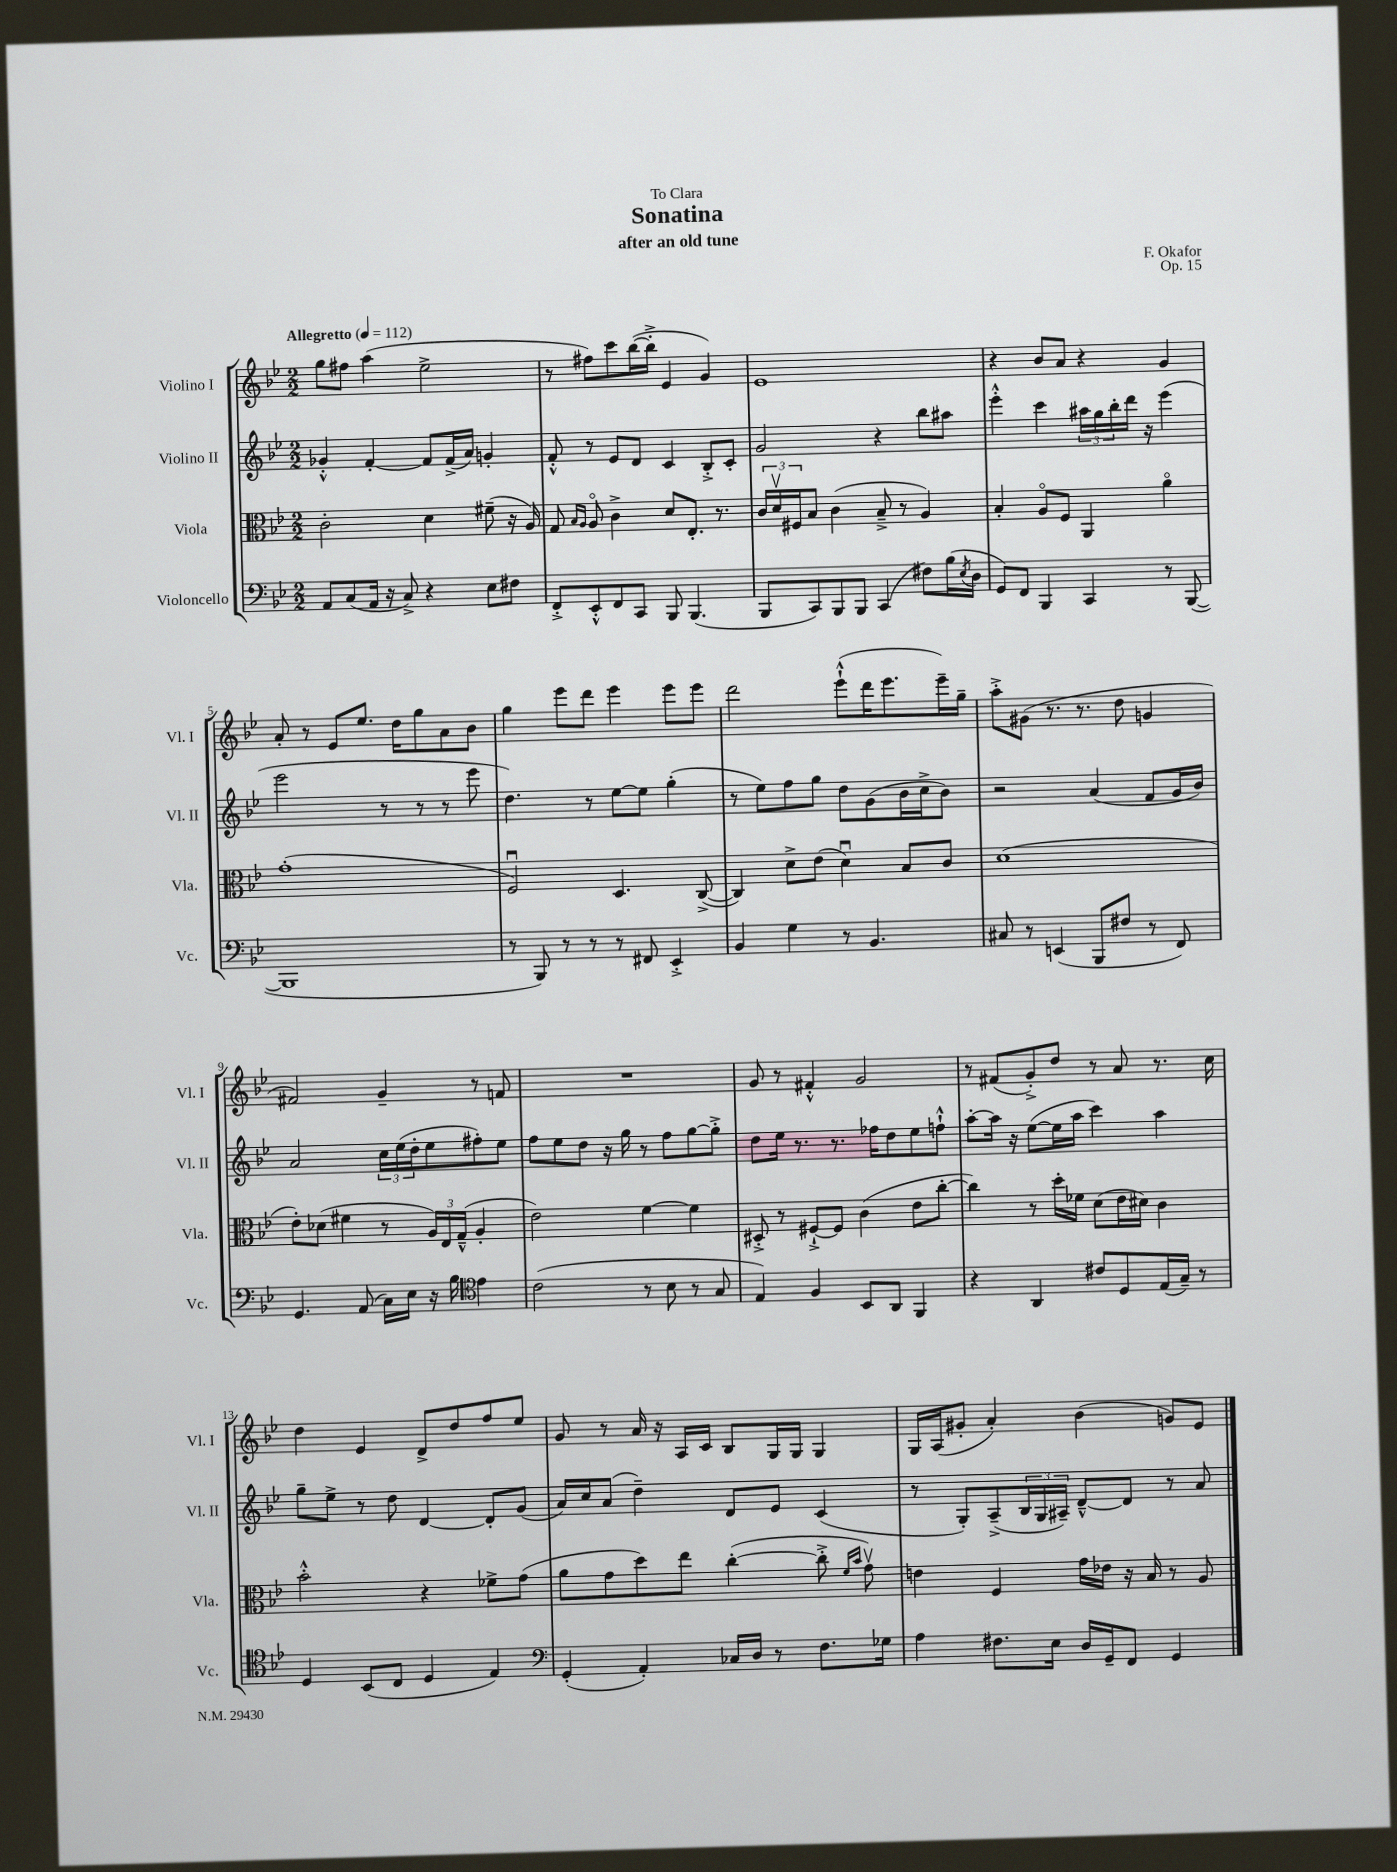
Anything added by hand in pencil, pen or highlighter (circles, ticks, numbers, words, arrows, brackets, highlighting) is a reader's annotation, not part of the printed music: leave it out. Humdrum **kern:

**kern	**kern	**kern	**kern
*staff4	*staff3	*staff2	*staff1
*clefF4	*clefC3	*clefG2	*clefG2
*k[b-e-]	*k[b-e-]	*k[b-e-]	*k[b-e-]
*M2/2	*M2/2	*M2/2	*M2/2
*MM112	*MM112	*MM112	*MM112
8AA/L	2c'\	4g-'^^/	8gg\L
(8C/	.	.	8ff#\J
16AA/Jk	.	[4f'/	(4aa\
16r	.	.	.
8C^/)	.	.	.
4r	4d\	8f/]L	2ee-^\
.	.	(16f^/L	.
.	.	16a/JJ)	.
8E-\L	(8f#~\	4g'/	.
8F#\J	16r	.	.
.	16A/)	.	.
=	=	=	=
8FF'^/L	8G/	8f'^^/	8r
.	16qqB-/LL	.	.
.	16qqA/JJ	.	.
8EE-'^^/	8Ao/	8r	8ff#\L)
8FF/	4c^\	8e-/L	8ccc\
8CC/J	.	8d/J	([16bb-\L
.	.	.	16bb-'^\]JJ
8BBB-/	8d/L	4c/	4e-/
(4.BBB-/	8.E-'/J	.	.
.	.	8B-'^/L	4g/)
.	8.r	.	.
.	.	8c'/J	.
=	=	=	=
8BBB-/L	24c/LL	2g/	1e-
.	24dv/	.	.
.	24F#/J	.	.
8CC/)	8B-/J	.	.
8BBB-/	(4c\	.	.
8BBB-/J	.	.	.
(4CC/	8B-~^/	4r	.
.	8r	.	.
8F#\L)	4A/)	8bb-\L	.
(16B-\L	.	8aa#\J	.
8qE-/	.	.	.
16D\JJ	.	.	.
=	=	=	=
8GG/L)	4B-'/	4eee-'^^\	4r
8FF/J	.	.	.
4BBB-/	8Ao/L	4ccc\	8b-/L
.	8F/J	.	8a/J
4CC/	4AA/	24aa#\LL	4r
.	.	24gg\	.
.	.	24bb-'\	.
.	.	16ddd\JJ	.
.	.	16r	.
8r	4ao\	(4eee-\	4g/
([8BBB-/	.	.	.
=	=	=	=
1BBB-]	(1g'	2eee-\	8a'/
.	.	.	8r
.	.	.	8e-/L
.	.	.	8.ee-/J
.	.	8r	.
.	.	.	16dd\LK
.	.	8r	8gg\
.	.	8r	8a\
.	.	8eee-\	8b-\J
=	=	=	=
8r	2Fu/)	4.dd\)	4gg\
8BBB-/)	.	.	.
8r	.	.	8eee-\L
8r	.	8r	8ddd\J
8r	4.D/	[8ee-\L	4eee-\
8FF#/	.	8ee-\]J	.
4EE-'^/	.	(4gg'\	8eee-\L
.	([8C^/	.	8eee-\J
=	=	=	=
4BB-/	4C/])	8r	2ddd\
.	.	8ee-\L)	.
4G\	8d^\L	8ff\	.
.	(8e-\J	8gg\J	.
8r	4du\)	8dd\L	(8eee-`^^\L
4.BB-/	.	(8g\	16ddd\K
.	.	.	8.eee-\
.	8B-/L	16b-\L	.
.	.	16cc^\J	.
.	8c/J	8b-\J)	16eee-~\L)
.	.	.	16gg~\JJ
=	=	=	=
8C#/	(1d	2r	8aa'^\L
8r	.	.	(8g#\J
(4EE/	.	.	8.r
.	.	.	8.r
8BBB-/L	.	(4a/	.
8F#/J	.	.	8dd\
8r	.	8f/L	4g/
8FF/)	.	16g/L	.
.	.	16b-/JJ)	.
=	=	=	=
4.GG/	8e-'\L)	2a/	2f#/)
.	(8d-\J	.	.
.	4f#\	.	.
(8AA/	.	.	.
16C\LL)	8r	24cc\LL	4g~/
.	.	(24ee-\	.
16E-\JJ	.	.	.
.	.	24dd'\J	.
16r	24A/LL)	8ee-\	.
.	24E-/	.	.
16B-\	.	.	.
.	(24G~^^/JJ	.	.
*clefC4	*	*	*
4e-\	4A'/	8ff#'\)	8r
.	.	8ee-\J	8f/
=	=	=	=
(2c\	2e-\)	8ff\L	1r
.	.	8ee-\	.
.	.	8dd\J	.
.	.	16r	.
.	.	16gg\	.
8r	[4f\	8r	.
8B-\	.	8ff\L	.
8r	4f\]	[8gg\	.
8G/	.	8gg'^\]J	.
=	=	=	=
4E-/)	8D#'^/	8dd\L	8g/
.	8r	16ee-\Jk	8r
.	.	8.r	.
4F/	[8F#`^/L	.	4f#'^^/
.	8F#/]J	8.r	.
8BB-/L	(4c\	.	2g/
.	.	16ff-\LK	.
8AA/J	.	8dd\	.
4FF/	8e-\L	8ee-\	.
.	[8cc'\J	8ff`^^\J	.
=	=	=	=
4r	4cc\])	[8aa'\L	8r
.	.	16aa\]Jk	(8f#/L
.	.	16r	.
4AA/	8r	([8ee-\L	8g'^/)
.	16dd'\LL	16ee-\]L	8dd/J
.	16f-\JJ	16aa\JJ	.
8c#/L	(8d\L	4ccc\)	8r
8D/	16e-\L	.	8a/
.	16d#\JJ)	.	.
(16E-/L	4c\	4aa\	8.r
16G~/JJ)	.	.	.
8r	.	.	.
.	.	.	16cc\
=	=	=	=
4D/	2b-'^^\	8gg~\L	4dd\
.	.	8ee-^\J	.
(8BB-/L	.	8r	4e-/
8C/J	.	8dd\	.
4D/	4r	[4d/	8d^/L
.	.	.	8dd/
4E-/)	8f-^\L	8d'/]L	8ff/
.	(8g\J	(8g/J	8ee-/J
=	=	=	=
*clefF4	*	*	*
(4GG'/	8a\L	16a/LL)	8g/
.	.	16cc/J	.
.	8g\	(8a/J	8r
4AA'/)	8dd\)	4dd~\)	16a/
.	.	.	16r
.	8ee-\J	.	16A/LL
.	.	.	16c/JJ
16C-/LL	([4cc'\	8d/L	8B-/L
16D/JJ	.	.	.
8r	.	8e-/J	16G/L
.	.	.	16G/JJ
8.F\L	8cc'^\]	(4c/	4G/
.	16qqf/LL	.	.
.	16qqb-/JJ	.	.
.	8gv\)	.	.
16G-\Jk	.	.	.
=	=	=	=
4A\	4e\	8r	16G/LL
.	.	.	(16A/J
.	.	8G'/L)	8g#'/J
8.F#\L	4F/	(8A~^/	4a'/)
.	.	24B-/L	.
.	.	24G/	.
16E-\Jk	.	.	.
.	.	24A#~/JJ)	.
16D/LL	16g\LL	[8d~^^/L	(4b-\
16GG~/J	16e-\JJ	.	.
8FF/J	16r	8d/]J	.
.	16B-/	.	.
4GG/	8r	8r	8g/L)
.	8A/	8a/	8e-/J
==	==	==	==
*-	*-	*-	*-
